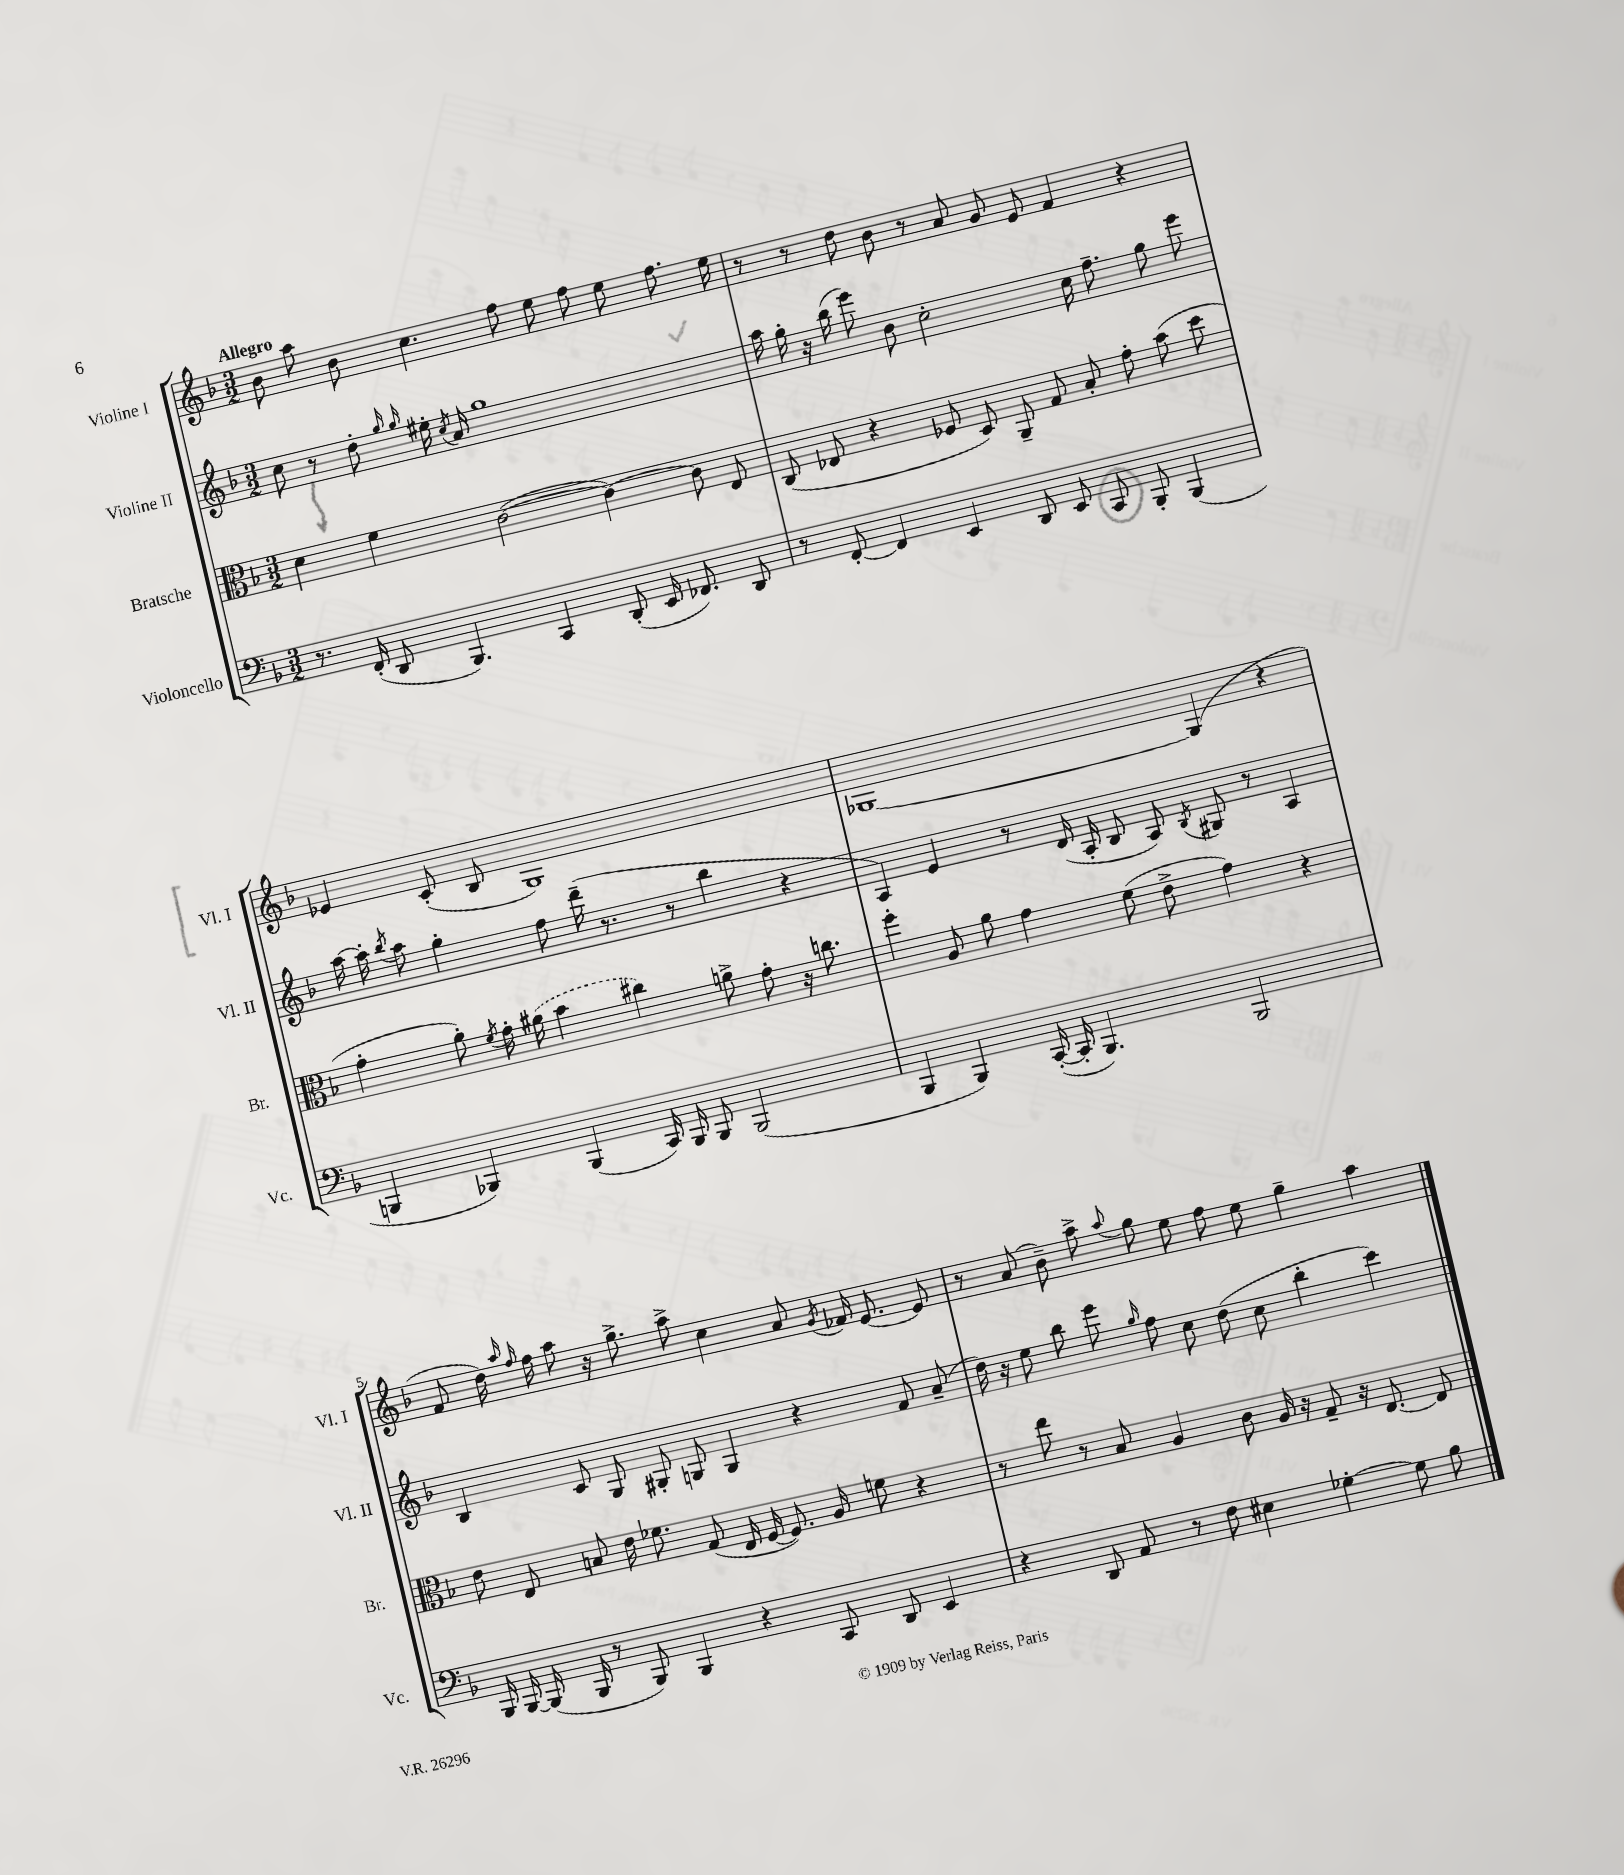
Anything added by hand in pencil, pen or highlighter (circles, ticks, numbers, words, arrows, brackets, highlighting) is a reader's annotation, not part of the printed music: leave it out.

**kern	**kern	**kern	**kern
*staff4	*staff3	*staff2	*staff1
*clefF4	*clefC3	*clefG2	*clefG2
*k[b-]	*k[b-]	*k[b-]	*k[b-]
*M3/2	*M3/2	*M3/2	*M3/2
8.r	4d\	8cc\	8b-\
.	.	8r	8aa\
(16FF'/	.	.	.
8DD/	4f\	8dd'\	8b-\
.	.	16qqgg/	.
.	.	16qqgg/	.
4.BBB-/)	.	16ee#'\	4.cc\
.	.	8qcc/	.
.	.	16a/	.
.	([2c\	1gg	.
4CC/	.	.	8ff\
.	.	.	8ee\
(8DD'/	4c\_)	.	8ff\
16EE/	.	.	8ee\
8.FF-/)	.	.	.
.	8c\]	.	8.ff\
8DD/	8E/	.	.
.	.	.	16ee\
=	=	=	=
8r	(8C/	16aa\	8r
.	.	16gg'\	.
[8FF'/	8E-/	16r	8r
.	.	(16bb-\	.
4FF/]	4r	8eee\)	8dd\
.	.	8b-\	8b-\
4EE/	8F-/	2cc'\	8r
.	8D/)	.	8a/
8DD/	8AA~/	.	8g/
8EE/	8G/	.	8e/
8CC/	8B-'/	16cc\	4f/
.	.	8.ff~\	.
8BBB-'/	8g'\	.	.
(4BBB-/	(8b-\	8gg\	4r
.	8dd\	8eee\	.
=	=	=	=
4BBB/	4g'\	[16aa\	4e-/
.	.	16aa'\]	.
.	.	8qbb-/	.
.	.	8aa\	.
4BBB-/)	8a'\)	4gg'\	(8c'/
.	8qf/	.	.
.	16g'\	.	8B-/
.	(16a#\	.	.
(4BBB-/	4b-\	8ff\	1G)
.	.	(16ddd~\	.
.	.	8.r	.
16CC/)	4cc#\)	.	.
16BBB-/	.	.	.
8BBB-/	.	8r	.
(2BBB-/	8a^\	4bb-\	.
.	8g'\	.	.
.	16r	4r	.
.	8.cc\	.	.
=	=	=	=
4BBB-/	4ff'\	4A/)	[1G-
4BBB-/)	8A/	4e/	.
.	8a\	.	.
([16CC'/	4g\	8r	.
16CC'/]	.	.	.
4.BBB-/)	.	(16d/	.
.	.	16A'/	.
.	(8f\	8B-/	.
.	8e^\	8A/)	.
.	.	8qB-/	.
2BBB-/	4g\)	8G#/	(4G-/]
.	.	8r	.
.	4r	4A/	4r
=	=	=	=
16BBB-/	8e\	4B-/	8f/
[16BBB-/	.	.	.
(16BBB-/]	8E/	.	16dd\)
.	.	.	16qqaa/
.	.	.	16qqff/
16BBB-/	.	.	16ff\
8r	8B/	8c/	8aa\
8BBB-/)	16e\	8G/	16r
.	8.f-\	.	8.gg^\
4BBB-/	.	8G#'/	.
.	(8G/	8G/	8aa^\
4r	16E/	4G/	4cc\
.	[16F/	.	.
.	8.F/])	.	.
8CC/	.	4r	8a/
.	16A/	.	.
.	.	.	8qg/
8DD/	8f\	.	16f-/
.	.	.	[8.e/
4EE/	4r	8f/	.
.	.	(8a~/	8e/]
=	=	=	=
4r	8r	16dd\)	8r
.	.	16r	.
.	8ee\	8ee\	(8a/
8DD/	8r	8bb-\	8b-~\)
8AA/	8B-/	8eee\	8aa^\
.	.	16qqgg/	8qqaa/
8r	4A/	8ff\	8gg\
8F\	.	8cc\	8ee\
4E#\	8c\	(8dd\	8ff\
.	16A/	8cc\	8ee\
.	16r	.	.
[4G-'\	8G~/	4bb-'\	4gg~\
.	16r	.	.
.	[8.E/	.	.
8G-\]	.	4ccc\)	4aa\
8B-\	8E/]	.	.
==	==	==	==
*-	*-	*-	*-
